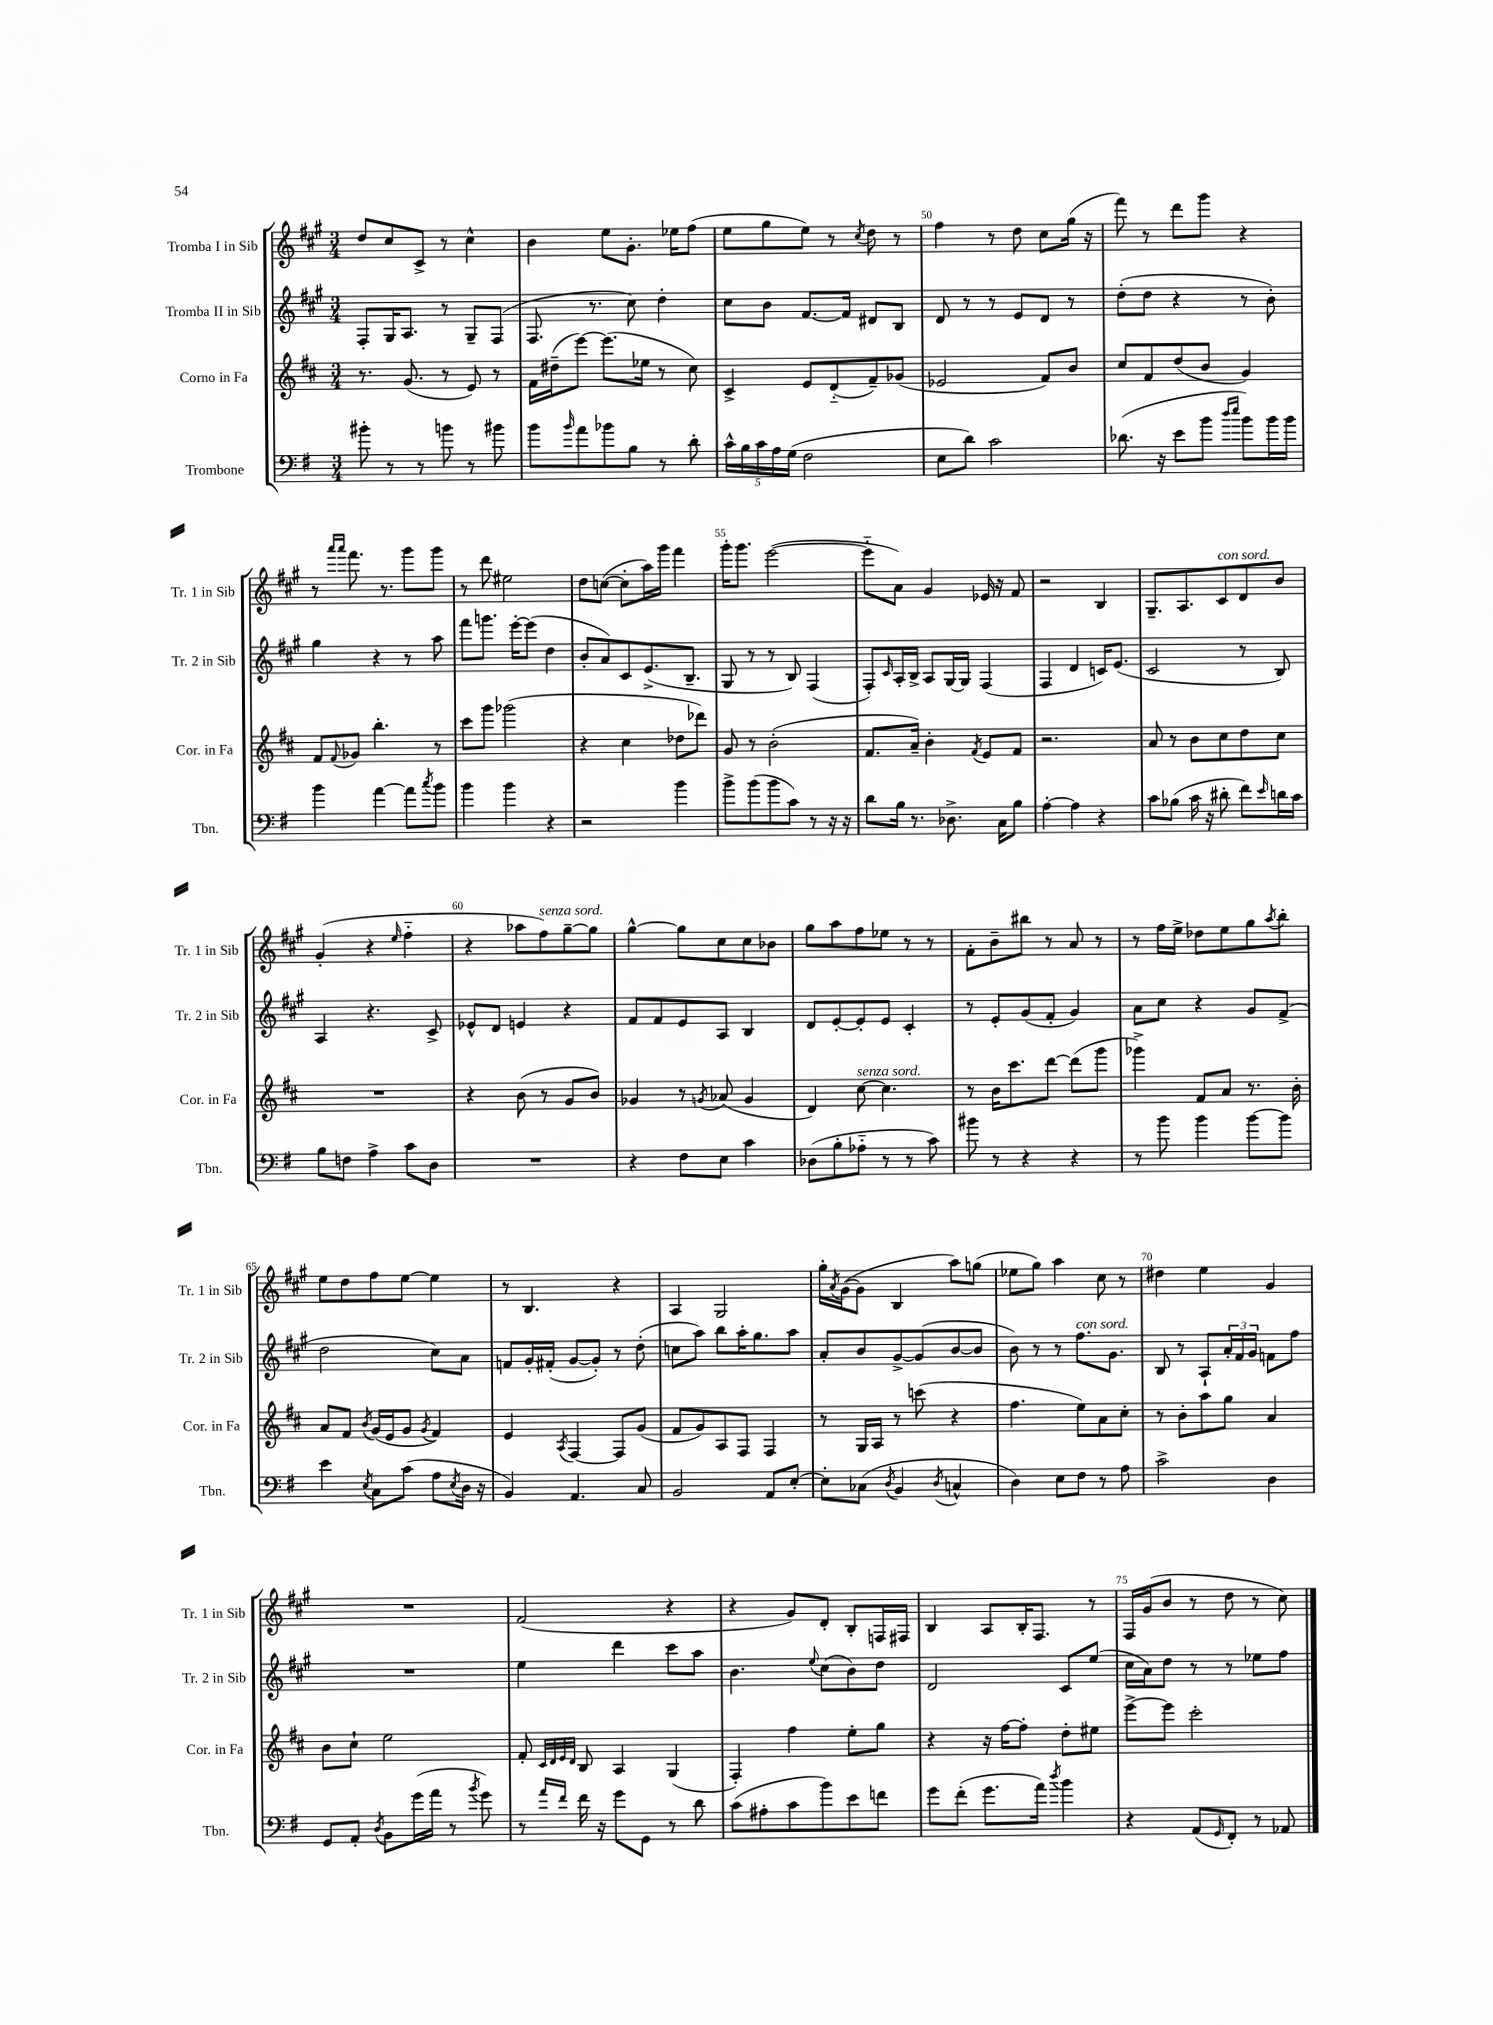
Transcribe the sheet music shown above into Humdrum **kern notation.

**kern	**kern	**kern	**kern
*staff4	*staff3	*staff2	*staff1
*clefF4	*clefG2	*clefG2	*clefG2
*k[f#]	*k[f#c#]	*k[f#c#g#]	*k[f#c#g#]
*M3/4	*M3/4	*M3/4	*M3/4
8b#'	8.r	8F#'	8dd
8r	.	16G#	8cc#
.	(8.g	8.A	.
8r	.	.	8c#^
8b	8r	8r	8r
8r	8e)	8G#~	4cc#^^
8b#	8r	(8F#	.
=	=	=	=
8b	16f#	8.F#	4b
.	(16dd#~	.	.
16qqb	.	.	.
8a	[8eee)	.	.
.	.	8.r	.
8b-	(8.eee]	.	8ee
8B	.	8cc#)	8.g#'
.	16ee-	.	.
8r	8r	4dd'	.
.	.	.	16ee-
8d'	8cc#)	.	(8ff#
=	=	=	=
20c^^	4c#^	8cc#	8ee
20B	.	.	.
20c	.	.	.
.	.	8b	8gg#
20A	.	.	.
(20G	.	.	.
2F#	8e	[8.f#	8ee)
.	(8d'~	.	8r
.	.	16f#]	.
.	.	.	8qcc#
.	8f#~)	8d#	8dd
.	(8g-	8B	8r
=	=	=	=
8E	2e-	8d	4ff#
8d)	.	8r	.
2c	.	8r	8r
.	.	8e	8dd
.	8f#)	8d	8cc#
.	8b	8r	(16gg#
.	.	.	16r
=	=	=	=
(8.d-	8cc#	(8dd'	8fff#)
.	8f#	8dd	8r
16r	.	.	.
8e	(8dd	4r	8ddd
8b	8b	.	8ggg#
16qqdd	.	.	.
16qqee	.	.	.
8b)	4g)	8r	4r
16b	.	8b')	.
16b	.	.	.
=	=	=	=
4b	8f#	4gg#	8r
.	.	.	16qqaaa
.	8qqf#	.	16qqaaa
.	8g-	.	8.fff#
[4a	4.bb'	4r	.
.	.	.	8.r
8a]	.	8r	8ggg#
8qcc	.	.	.
8b	8r	8aa	8ggg#
=	=	=	=
4b	8ccc#	8fff#	8r
.	8ggg	8.ggg	8ddd
4b	(2ggg-	.	2ee#
.	.	[16eee'	.
.	.	(8eee]	.
4r	.	4dd	.
=	=	=	=
2r	4r	8b'	8dd
.	.	8a)	([8cc
.	4cc#	8c#	8cc']
.	.	(8.e^	16aa)
.	.	.	16ggg#
4b	8dd-	.	4fff#
.	.	8.B~	.
.	8ddd-)	.	.
=	=	=	=
8b^	8g	8G#	16ggg#'
.	.	.	8.ggg#
(8b	8r	8r	.
8b	(2b'	8r	([2eee
8c)	.	8B)	.
8r	.	(4F#	.
16r	.	.	.
16r	.	.	.
=	=	=	=
8d	8.f#	8F#')	8eee'~]
.	.	16qqc#	.
16B	.	16A'	8a)
8.r	16a~)	16B^	.
.	4b'	8A	4g#
8.D-^	.	[16G#	.
.	.	16G#]	.
.	8qf#	.	.
.	8e	(4F#	16e-
16C	.	.	16r
8B	8f#	.	8f#
=	=	=	=
[4A'	2.r	4F#	2r
4A]	.	4d	.
4r	.	16c)	4B
.	.	(8.e	.
=	=	=	=
8c	8a	2c#	8.G#~
(8B-	8r	.	.
.	.	.	8.A
16c	8b	.	.
16r	.	.	.
8d#'	8cc#	.	8c#
8f#)	8dd	8r	8d
16qqe	.	.	.
16d	8cc#	8B)	8b
16c	.	.	.
=	=	=	=
8B	2.r	4A	(4g#'
8F	.	.	.
4A^	.	4.r	4r
.	.	.	16qqee
8c	.	.	4ff#'~
8D	.	8c#^	.
=	=	=	=
2.r	4r	8e-^^	4r
.	.	8d	.
.	(8b	4e	8aa-
.	8r	.	8ff#)
.	8g	4r	[8gg#~
.	8b)	.	8gg#]
=	=	=	=
4r	4g-	8f#	[4gg#^^
.	.	8f#	.
8F#	8r	8e	8gg#]
.	8qg	.	.
8E	(8a-	8A	8cc#
4c	4g	4B	8cc#
.	.	.	8b-
=	=	=	=
(8D-	4d)	8d	8gg#
8B'	.	[8e'	8aa
8A-'~	[8cc#	8e']	8ff#
8r	4.cc#]	8e	8ee-
8r	.	4c#'	8r
8c)	.	.	8r
=	=	=	=
8b#	8r	8r	8f#'
8r	16b	8e'	8b~
.	8.ccc#	.	.
4r	.	(8g#	8bb#
.	[8ddd	8f#'	8r
4r	(8ddd]	4g#)	8a
.	8ggg	.	8r
=	=	=	=
8r	4ggg-^)	8a	8r
8b	.	8cc#	16ff#
.	.	.	16ee^
4b	8f#	4r	8dd-
.	8a	.	8ee
[8b	8.r	8g#	8gg#
.	.	.	8qaa
8b]	.	(8f#^	8bb'
.	16b'	.	.
=	=	=	=
4e	8a	2dd	8ee
.	8f#	.	8dd
8qE	8qb	.	.
8C	(16g	.	8ff#
.	16e	.	.
(8c	8g	.	[8ee
.	8qg	.	.
8A	4f#)	8cc#)	4ee]
8qE	.	.	.
16D	.	8a	.
16r	.	.	.
=	=	=	=
4BB)	4e	8f	8r
.	.	16g#'	4.B
.	.	(16f#'	.
.	8qA	.	.
4.AA	[4F#	[8g#	.
.	.	8g#'])	.
.	8F#]	8r	4r
8C	(8g	(8dd'	.
=	=	=	=
2BB	8f#	8cc	4A
.	8g)	8aa)	.
.	8A	8bb	2G#
.	8F#	16aa'	.
.	.	8.gg#	.
8AA	4F#	.	.
[8E'	.	8aa	.
=	=	=	=
8E']	8r	8a'	16gg#'
.	.	.	8qa
.	.	.	([16g#
(8C-	16G	8b	8g#]
.	16A	.	.
8qD	.	.	.
4BB	8r	[8g#^	4B
.	(8ccc	(8g#]	.
8qD	.	.	.
4C^^	4r	[8b	8aa)
.	.	8b]	(8gg
=	=	=	=
4D)	4.ff#	8b)	8ee-
.	.	8r	8gg#)
8E	.	8r	4aa
8F#	8ee)	8.ff#	.
8r	8a	.	8cc#
.	.	8.g#	.
8A	8cc#'	.	8r
=	=	=	=
2c^	8r	8B	4dd#
.	8b'	8r	.
.	8aa	8A`	4ee
.	8gg	24a'	.
.	.	24f#	.
.	.	24g#	.
4D	4a	8f	4g#
.	.	8ff#	.
=	=	=	=
8GG	8b	2.r	2.r
8AA'	8cc#`	.	.
8qD	.	.	.
8BB	2ee	.	.
(16g	.	.	.
16a	.	.	.
8r	.	.	.
8qb	.	.	.
8g)	.	.	.
=	=	=	=
8r	8f#'	4ee	(2f#
.	32qqc#	.	.
.	32qqd	.	.
16qqa	32qqe	.	.
16qqf#	32qqd	.	.
16f#	8B	.	.
16r	.	.	.
8g	4A	4ddd	.
8GG	.	.	.
8r	(4G	8ccc#	4r
8d	.	8aa	.
=	=	=	=
(8c	4F#')	4.b	4r
8A#'	.	.	.
8c	4ff#	.	8g#)
.	.	8qqee	.
8b)	.	(8cc#	8d'
8e	8ee'	8b)	8B'
8f	8gg	8dd	16F
.	.	.	16F#
=	=	=	=
8g	4r	2d	4B
(8f#'	.	.	.
8.g	16r	.	8A
.	[16ff#	.	.
.	8ff#']	.	16B'
16a)	.	.	8.F#
8qdd	.	.	.
4b	8dd'	8c#	.
.	8ee#	(8ee	8r
=	=	=	=
4r	[8eee^	16cc#	16F#
.	.	16a)	(16g#
.	8eee]	8dd	8b
(8AA	2ccc#'	8r	8r
16qqGG	.	.	.
8FF#')	.	8r	8dd
8r	.	8ee-	8r
8AA-	.	8ff#	8cc#)
==	==	==	==
*-	*-	*-	*-
